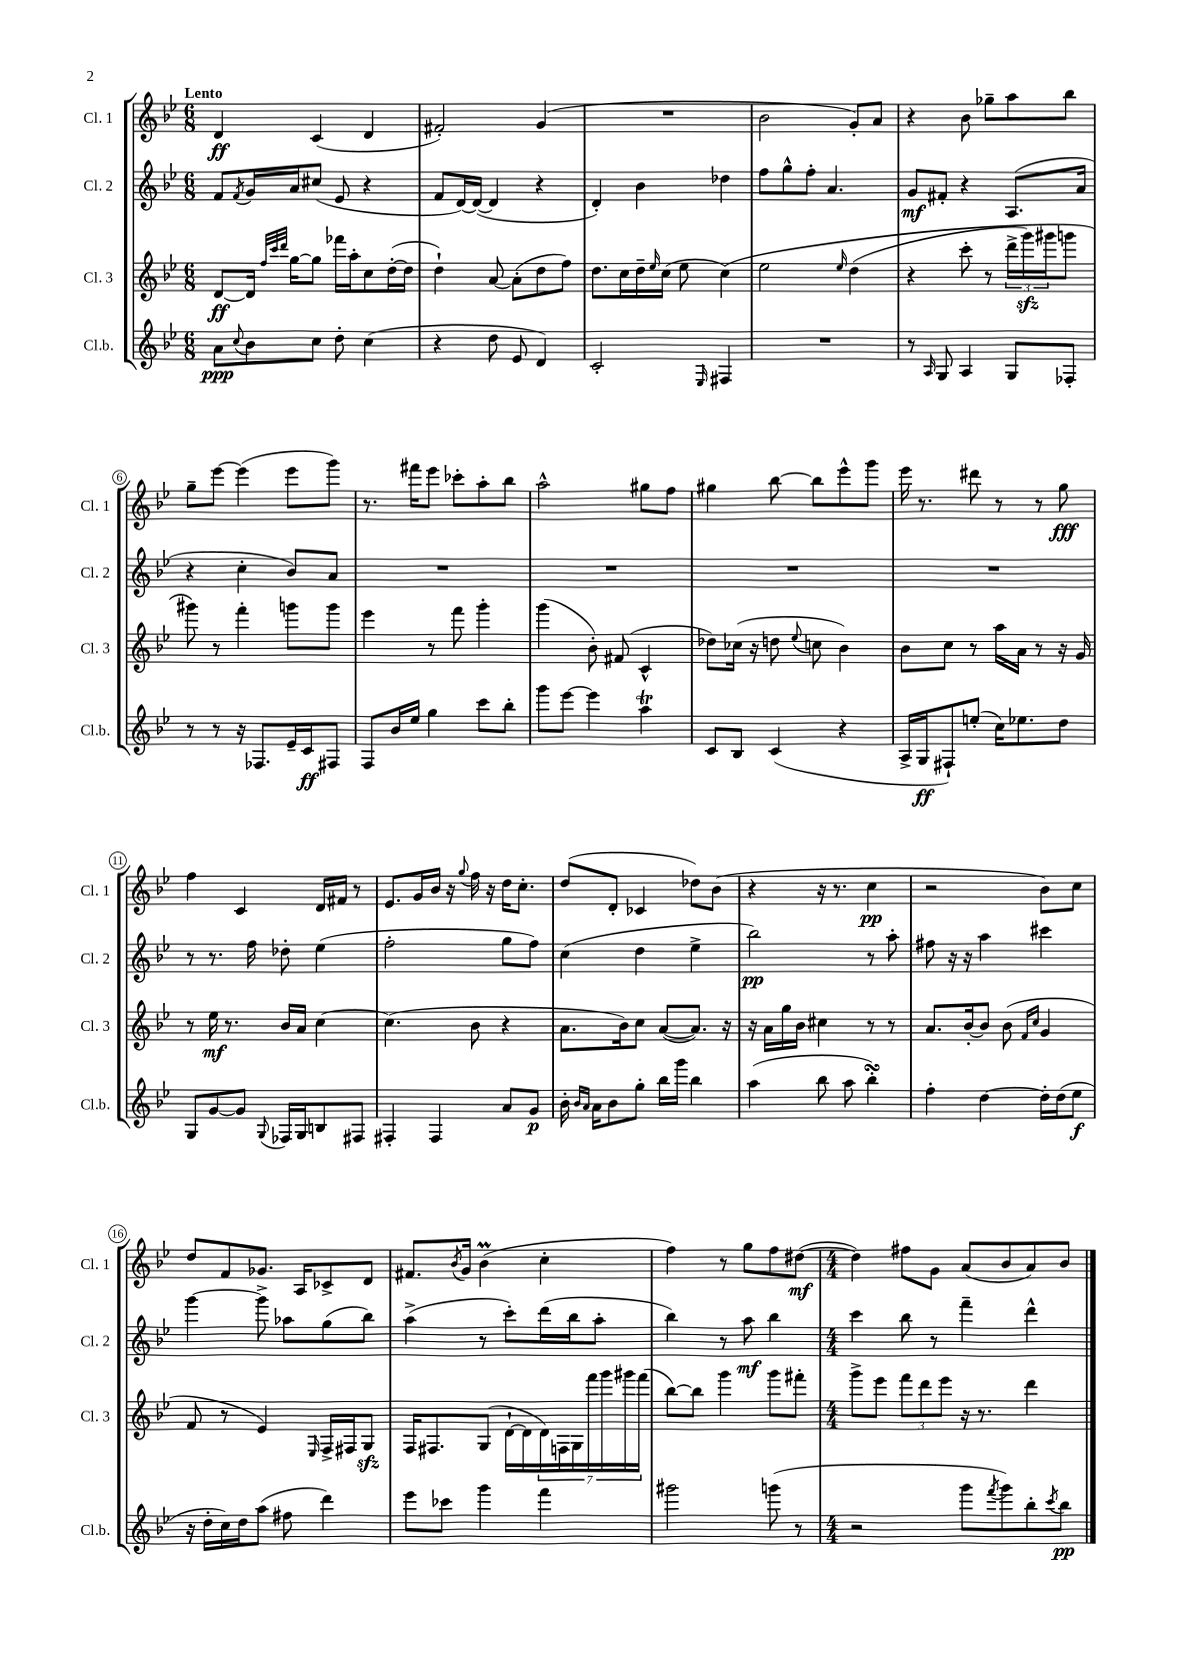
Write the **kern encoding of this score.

**kern	**dynam	**kern	**dynam	**kern	**dynam	**kern	**dynam
*part4	*part4	*part3	*part3	*part2	*part2	*part1	*part1
*staff4	*staff4	*staff3	*staff3	*staff2	*staff2	*staff1	*staff1
*I"Cl.b.	*	*I"Cl. 3	*	*I"Cl. 2	*	*I"Cl. 1	*
*I'Cl.b.	*	*I'Cl. 3	*	*I'Cl. 2	*	*I'Cl. 1	*
*clefG2	*	*clefG2	*	*clefG2	*	*clefG2	*
*k[b-e-]	*	*k[b-e-]	*	*k[b-e-]	*	*k[b-e-]	*
*M6/8	*	*M6/8	*	*M6/8	*	*M6/8	*
=1	=1	=1	=1	=1	=1	=1	=1
!	!	!	!	!	!	!LO:TX:a:B:t=Lento	!
8a\L	ppp	[8d/L	ff	8f/L	.	4d/	ff
8qqcc/	.	.	.	8qf/	.	.	.
8b-\	.	16d/Jk]	.	16g/L	.	.	.
.	.	32qqff/LLL	.	.	.	.	.
.	.	32qqccc/	.	.	.	.	.
.	.	32qqddd/JJJ	.	.	.	.	.
.	.	[16gg\KL	.	16a/J	.	.	.
8cc\J	.	8gg\J]	.	(8cc#X/J	.	(4c/	.
8dd'\	.	16fff-X\LL	.	8e-/	.	.	.
.	.	16aa'\J	.	.	.	.	.
(4cc\	.	8cc\	.	4r	.	4d/	.
.	.	([16dd'\L	.	.	.	.	.
.	.	16dd\JJ]	.	.	.	.	.
=2	=2	=2	=2	=2	=2	=2	=2
4r	.	4dd`\)	.	8f/L	.	2f#X'/)	.
.	.	.	.	[16d/L)	.	.	.
.	.	.	.	(16d/JJ_	.	.	.
8dd\	.	[8a/	.	4d/]	.	.	.
8e-/	.	(8a'\L]	.	.	.	.	.
4d/)	.	8dd\	.	4r	.	(4g/	.
.	.	8ff\J)	.	.	.	.	.
=3	=3	=3	=3	=3	=3	=3	=3
2c'/	.	8.dd\L	.	4d'/)	.	2.r	.
.	.	16cc\L	.	.	.	.	.
.	.	16dd~\	.	4b-\	.	.	.
.	.	16qqee-/	.	.	.	.	.
.	.	(16cc\JJ	.	.	.	.	.
.	.	8ee-\	.	.	.	.	.
16qqE-/	.	.	.	.	.	.	.
4F#X/	.	(4cc\)	.	4dd-X\	.	.	.
=4	=4	=4	=4	=4	=4	=4	=4
2.r	.	2ee-\	.	8ff\L	.	2b-\	.
.	.	.	.	8gg^^\	.	.	.
.	.	.	.	8ff'\J	.	.	.
.	.	.	.	4.a/	.	.	.
.	.	16qqee-/	.	.	.	.	.
.	.	(4dd\	.	.	.	8g'/L)	.
.	.	.	.	.	.	8a/J	.
=5	=5	=5	=5	=5	=5	=5	=5
8r	.	4r	.	8g/L	mf	4r	.
16qqA/	.	.	.	.	.	.	.
8G/	.	.	.	8f#X'/J	.	.	.
4A/	.	8ccc'\	.	4r	.	8b-\	.
.	.	8r	.	.	.	8gg-X~\L	.
8G/L	.	24ddd^\LL	.	(8.A/L	.	8aa\	.
.	.	24gggzz\)	.	.	.	.	.
.	.	24ggg#X\J	.	.	.	.	.
8F-X'/J	.	8gggn\J	.	.	.	8bb-\J	.
.	.	.	.	16a/Jk	.	.	.
!!LO:LB:g=z
=6	=6	=6	=6	=6	=6	=6	=6
8r	.	8ggg#X\)	.	4r	.	8gg~\L	.
8r	.	8r	.	.	.	[8eee-\J	.
16r	.	4fff'\	.	4cc'\	.	(4eee-\]	.
8.F-X/L	.	.	.	.	.	.	.
16e-~/L	.	8gggn\L	.	8b-/L)	.	8eee-\L	.
16c/J	ff	.	.	.	.	.	.
8F#X/J	.	8ggg\J	.	8a/J	.	8ggg\J)	.
=7	=7	=7	=7	=7	=7	=7	=7
8F/L	.	4eee-\	.	2.r	.	8.r	.
16b-/L	.	.	.	.	.	.	.
16ee-/JJ	.	.	.	.	.	16fff#X\KL	.
4gg\	.	8r	.	.	.	8eee-\J	.
.	.	8fff\	.	.	.	8ccc-X'\L	.
8ccc\L	.	4ggg'\	.	.	.	8aa'\	.
8bb-'\J	.	.	.	.	.	8bb-\J	.
=8	=8	=8	=8	=8	=8	=8	=8
8ggg\L	.	(4ggg\	.	2.r	.	2aa^^\	.
[8eee-\J	.	.	.	.	.	.	.
4eee-\]	.	8b-'\)	.	.	.	.	.
.	.	(8f#X/	.	.	.	.	.
4aat\	.	4c^^/	.	.	.	8gg#X\L	.
.	.	.	.	.	.	8ff\J	.
=9	=9	=9	=9	=9	=9	=9	=9
8c/L	.	8dd-X\L)	.	2.r	.	4gg#X\	.
8B-/J	.	(16cc-X\Jk	.	.	.	.	.
.	.	16r	.	.	.	.	.
(4c/	.	8ddn\	.	.	.	[8bb-\	.
.	.	8qqee-/	.	.	.	.	.
.	.	8ccn\	.	.	.	8bb-\L]	.
4r	.	4b-\)	.	.	.	8eee-^^\	.
.	.	.	.	.	.	8ggg\J	.
=10	=10	=10	=10	=10	=10	=10	=10
16A^/LL	.	8b-\L	.	2.r	.	16eee-\	.
16G/J	ff	.	.	.	.	8.r	.
8F#X`/)	.	8cc\J	.	.	.	.	.
(8een'/J	.	8r	.	.	.	8ddd#X\	.
16cc\KL)	.	16aa\LL	.	.	.	8r	.
8.ee-X\	.	16a\JJ	.	.	.	.	.
.	.	8r	.	.	.	8r	.
8dd\J	.	16r	.	.	.	8gg\	fff
.	.	16g/	.	.	.	.	.
!!LO:LB:g=z
=11	=11	=11	=11	=11	=11	=11	=11
8G/L	.	8r	.	8r	.	4ff\	.
[8g/	.	16ee-\	mf	8.r	.	.	.
.	.	8.r	.	.	.	.	.
8g/J]	.	.	.	.	.	4c/	.
.	.	.	.	16ff\	.	.	.
8qqG/	.	.	.	.	.	.	.
16F-X/LL	.	16b-/LL	.	8dd-X'\	.	.	.
16G/J	.	16a/JJ	.	.	.	.	.
8Bn/	.	[4cc\	.	(4ee-\	.	16d/LL	.
.	.	.	.	.	.	16f#X/JJ	.
8F#X/J	.	.	.	.	.	8r	.
=12	=12	=12	=12	=12	=12	=12	=12
4F#X'/	.	(4.cc\]	.	2ff'\	.	8.e-/L	.
.	.	.	.	.	.	16g/L	.
4F#/	.	.	.	.	.	16b-/JJ	.
.	.	.	.	.	.	16r	.
.	.	.	.	.	.	8qqgg/	.
.	.	8b-\	.	.	.	16ff\	.
.	.	.	.	.	.	16r	.
8a/L	.	4r	.	8gg\L	.	16dd\KL	.
.	.	.	.	.	.	8.cc'\J	.
8g/J	p	.	.	8ff\J)	.	.	.
=13	=13	=13	=13	=13	=13	=13	=13
16b-'\	.	8.a\L	.	(4cc\	.	(8dd/L	.
16qqb-/LL	.	.	.	.	.	.	.
16qqa/JJ	.	.	.	.	.	.	.
16a\KL	.	.	.	.	.	.	.
8b-\	.	.	.	.	.	8d'/J	.
.	.	16b-\k)	.	.	.	.	.
8gg'\J	.	8cc\J	.	4dd\	.	4c-X/	.
16bb-\LL	.	([8a/L	.	.	.	.	.
16ggg\JJ	.	.	.	.	.	.	.
4bb-\	.	8.a/J])	.	4ee-^\	.	8dd-X\L)	.
.	.	.	.	.	.	(8b-\J	.
.	.	16r	.	.	.	.	.
=14	=14	=14	=14	=14	=14	=14	=14
(4aa\	.	16r	.	2bb-\)	pp	4r	.
.	.	16a\LL	.	.	.	.	.
.	.	16gg\	.	.	.	.	.
.	.	16b-\JJ	.	.	.	.	.
8bb-\	.	4cc#X\	.	.	.	16r	.
.	.	.	.	.	.	8.r	.
8aa\	.	.	.	.	.	.	.
4bb-sSSs'\)	.	8r	.	8r	.	4cc\	pp
.	.	8r	.	8aa'\	.	.	.
=15	=15	=15	=15	=15	=15	=15	=15
4ff'\	.	8.a/L	.	8ff#X\	.	2r	.
.	.	.	.	16r	.	.	.
.	.	[16b-'/k	.	16r	.	.	.
[4dd\	.	8b-/J]	.	4aa\	.	.	.
.	.	(8b-\	.	.	.	.	.
.	.	16qqf/LL	.	.	.	.	.
.	.	16qqcc/JJ	.	.	.	.	.
16dd'\LL]	.	4g/	.	4ccc#X\	.	8b-\L)	.
(16dd\J	.	.	.	.	.	.	.
8ee-\J	f	.	.	.	.	8cc\J	.
!!LO:LB:g=z
=16	=16	=16	=16	=16	=16	=16	=16
16r	.	8f/	.	[4ggg\	.	8dd/L	.
16dd'\LL	.	.	.	.	.	.	.
16cc\)	.	8r	.	.	.	8f/	.
16dd\J	.	.	.	.	.	.	.
(8aa\J	.	4e-/)	.	8ggg^\]	.	8.g-X/J	.
8ff#X\	.	.	.	8aa-X\L	.	.	.
.	.	.	.	.	.	16A/KL	.
.	.	16qqE-/	.	.	.	.	.
4ddd\)	.	16F^/LL	.	(8gg\	.	8c-X^/	.
.	.	16F#X/J	.	.	.	.	.
.	.	8Gzz/J	.	8bb-\J)	.	8d/J	.
=17	=17	=17	=17	=17	=17	=17	=17
8eee-\L	.	16F/KL	.	(4aa^\	.	8.f#X/L	.
.	.	8.F#X/	.	.	.	.	.
8ccc-X\J	.	.	.	.	.	.	.
.	.	.	.	.	.	8qb-/	.
.	.	.	.	.	.	16g/Jk	.
4ggg\	.	(8G/J	.	8r	.	(4b-M\	.
.	.	[16d`\LL	.	8ccc'\L)	.	.	.
.	.	16d\]	.	.	.	.	.
4fff\	.	28d\)	.	(16ddd\L	.	4cc'\	.
.	.	28Fn\	.	.	.	.	.
.	.	.	.	16bb-\J	.	.	.
.	.	28G\	.	.	.	.	.
.	.	28fff\	.	.	.	.	.
.	.	.	.	8aa'\J	.	.	.
.	.	28ggg\	.	.	.	.	.
.	.	28ggg#X\	.	.	.	.	.
.	.	(28fff\JJ	.	.	.	.	.
=18	=18	=18	=18	=18	=18	=18	=18
2ggg#X\	.	[8bb-\L)	.	4bb-\)	.	4ff\)	.
.	.	8bb-\J]	.	.	.	.	.
.	.	4ggg\	.	8r	.	8r	.
.	.	.	.	8aa\	mf	8gg\L	.
(8gggn\	.	8ggg\L	.	4bb-\	.	8ff\	.
8r	.	8fff#X'\J	.	.	.	([8dd#X\J	mf
=19	=19	=19	=19	=19	=19	=19	=19
*M4/4	*	*M4/4	*	*M4/4	*	*M4/4	*
2r	.	8ggg^\L	.	4ccc\	.	4dd#\])	.
.	.	8eee-\J	.	.	.	.	.
.	.	12fff\L	.	8bb-\	.	8ff#X\L	.
.	.	12ddd\	.	.	.	.	.
.	.	.	.	8r	.	8g\J	.
.	.	12eee-\J	.	.	.	.	.
8ggg\L	.	16r	.	4fff~\	.	(8a/L	.
.	.	8.r	.	.	.	.	.
8qfff/	.	.	.	.	.	.	.
8ggg\)	.	.	.	.	.	8b-/	.
8bb-'\	.	4ddd\	.	4ddd^^\	.	8a/)	.
8qccc/	.	.	.	.	.	.	.
8bb-\J	pp	.	.	.	.	8b-/J	.
==	==	==	==	==	==	==	==
*-	*-	*-	*-	*-	*-	*-	*-
